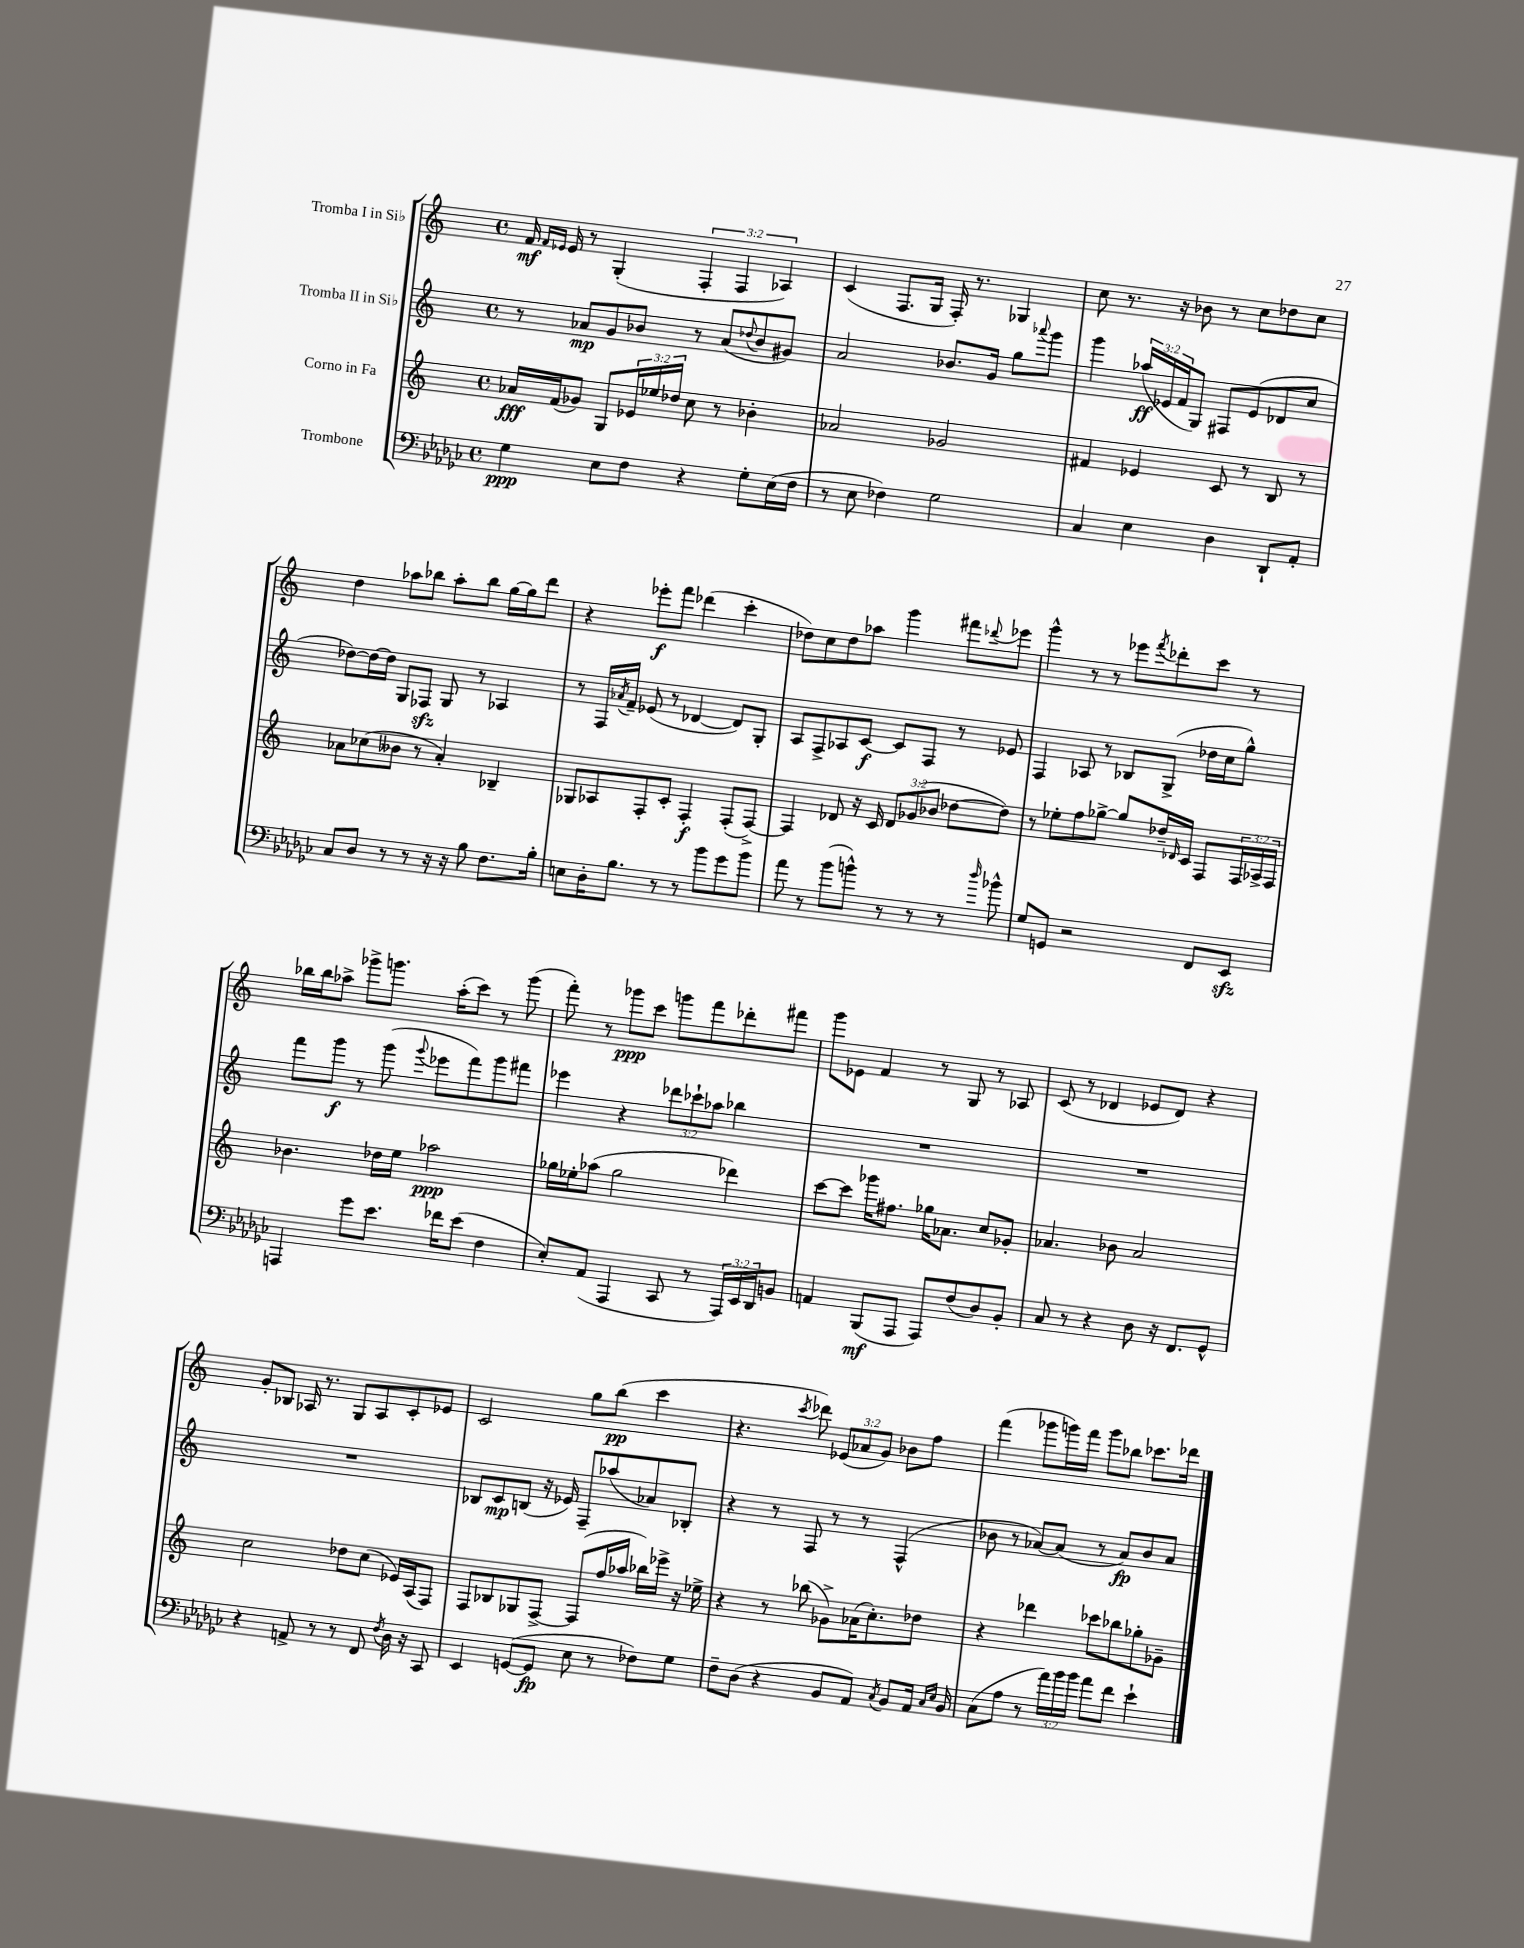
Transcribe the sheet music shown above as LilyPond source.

<<
\new StaffGroup <<
\new Staff = "s0" \with { instrumentName = "Tromba I in Sib" } {
    \clef treble \key c \major \defaultTimeSignature \time 4/4 \override Staff.TupletNumber.text = #tuplet-number::calc-fraction-text
    f'16\mf \grace { f'16 ees'16 } ees'16 r8 g4-.( \tuplet 3/2 { f4-. f4 aes4) } |
    c'4( f8. g16 f16-.) r8. ges4 |
    c''8 r8. r16 bes'8 r8 c''8 des''8 c''8 |
    d''4 aes''8 bes''8 aes''8-. bes''8 g''16~ g''16 d'''8 |
    r4 ees'''8-.\f f'''8 des'''4( c'''4-. |
    des''8) c''8 des''8 aes''8 g'''4 fis'''8 \appoggiatura { des'''8 } ees'''8 |
    g'''4-^ r8 r8 ees'''8 \acciaccatura { f'''8 } des'''8-. c'''8 r8 |
    bes''16 bes''16 aes''8-> ges'''8-> g'''8. aes''16-.( c'''8) r8 g'''8( |
    f'''8-.) r8 ges'''8\ppp c'''8 g'''8 f'''8 des'''8-. fis'''8 |
    g'''8 ees'8 f'4 r8 g8 r8 aes8 |
    c'8( r8 des'4 ees'8 des'8) r4 |
    g'8-. bes8 aes16 r8. g8 aes8 c'8-. ees'8 |
    c'2 g''8 b''8\pp( c'''4 |
    r4. \acciaccatura { c'''8 } des'''8) \tuplet 3/2 { ees'8( aes'8 g'8) } bes'8 f''8 |
    f'''4( ges'''8 g'''16) f'''16 g'''8 bes''8 ces'''8. des'''16 \bar "|." |
}
\new Staff = "s1" \with { instrumentName = "Tromba II in Sib" } {
    \clef treble \key c \major \defaultTimeSignature \time 4/4 \override Staff.TupletNumber.text = #tuplet-number::calc-fraction-text
    r8 aes'8\mp g'8 bes'8 r8 aes'8( \appoggiatura { des''8 } bes'8 gis'8) |
    a'2 bes'8. g'16 g''8 \appoggiatura { aes'''8 } g'''8 |
    g'''4 \tuplet 3/2 { aes''16\ff( ees'16 f'16 } g8) fis8 ees'8( des'8 c''8 |
    des''8~) des''16~ des''16 g8 fes8\sfz g8 r8 aes4 |
    r8 f16 \acciaccatura { aes'8 } f'16-- ees'8( r8 des'4~ des'8) g8-. |
    a8 f8-> aes8 c'8~\f c'8 f8 r8 ees'8 |
    f4 aes8 r8 bes8 g8->( des''16 c''16 g''8-^) |
    f'''8 g'''8\f r8 g'''8( \appoggiatura { g'''8 } ees'''8 f'''8) g'''8 fis'''8 |
    ees'''4 r4 \tuplet 3/2 { des'''8 ces'''8-! aes''8 } bes''4 |
    R1 |
    R1 |
    R1 |
    bes8 c'8\mp b8( r16 ees'16) f8-- aes''8( aes'8) bes8-. |
    r4 r8 f8 r8 r8 f4-^( |
    bes'8 r8 aes'8~) aes'8( r8 aes'8\fp) bes'8 aes'8 \bar "|." |
}
\new Staff = "s2" \with { instrumentName = "Corno in Fa" } {
    \clef treble \key c \major \defaultTimeSignature \time 4/4 \override Staff.TupletNumber.text = #tuplet-number::calc-fraction-text
    aes'16\fff f'16( ges'8) g8 \tuplet 3/2 { ees'16 ees''16 des''16 } c''8 r8 bes'4-. |
    aes'2 ges'2 |
    fis'4 ees'4 c'8 r8 b8 r8 |
    aes'8 ces''8( beses'8 r8 aes'4-.) bes4-- |
    ges8 aes8 f8-. c'8-. f4-.\f f8-.( f8~->) |
    f4 des'8 r16 c'16 \tuplet 3/2 { des'8 ges'8( bes'8 } des''8~ des''8) |
    r8 ees''8-. f''8 ges''8~-> ges''8 des''16-- \grace { des'16 } c'16 f8 \tuplet 3/2 { f16 aes16-> f16 } |
    bes'4. des''16 e''16 aes''2\ppp |
    ges''16 ees''16-. aes''8( ges''2 des'''4) |
    c'''8~ c'''8 ges'''16 fis''8. ges''16 aes'8. c''8 ges'8-. |
    aes'4. bes'8 aes'2 |
    c''2 des''8 c''8( ees'16) a16( f8) |
    f8 bes8 ges8 f8~-> f8( f''16 aes''16 bes''16) ees'''16-> r16 ees''16-> |
    r4 r8 bes''8( ges'8->) aes'16( c''8.-.) des''8 |
    r4 des'''4 ces'''8 bes''8 ges''8-. ges'8-- \bar "|." |
}
\new Staff = "s3" \with { instrumentName = "Trombone" } {
    \clef bass \key ges \major \defaultTimeSignature \time 4/4 \override Staff.TupletNumber.text = #tuplet-number::calc-fraction-text
    ges4\ppp ees8 f8 r4 ges8-. ees16( f16 |
    r8 ees8 fes4) ges2 |
    ces4 ees4 des4 des,8-! aes,8-. |
    ces8 des8 r8 r8 r16 r16 bes8 f8. bes16-. |
    e8 des16-. bes8. r8 r8 bes'8 ges'8 bes'8 |
    aes'8 r8 bes'8( b'8-^) r8 r8 r8 \grace { des''16 } bes'8-^ |
    ges8 g,8 r2 f,8 ees,8\sfz |
    a,,4 ges'8 ees'8. fes'16 ees'8( f4 |
    ees8-.) aes,8( aes,,4 ces,8 r8 \tuplet 3/2 { aes,,16) ees,16 des,16 } b,8 |
    a,4 bes,,8\mf( aes,,8 aes,,8) f8( des8) bes,8-. |
    ces8 r8 r4 des8 r16 f,8. ges,8-^ |
    r4 a,8-> r8 r8 f,8 \acciaccatura { f8 } des16 r16 ces,8 |
    ees,4 g,8~( g,8\fp ees8 r8 fes8) ges8 |
    f8-- des8( r4 bes,8 aes,8) \acciaccatura { ces8 } bes,8 aes,16 \grace { ces16 ees16 } bes,16 |
    ces8( aes8 r8 \tuplet 3/2 { aes'16) bes'16 bes'16 } aes'8 f'8 ees'4-! \bar "|." |
}
>>
>>
\layout { \context { \Score \remove "Bar_number_engraver" } }
